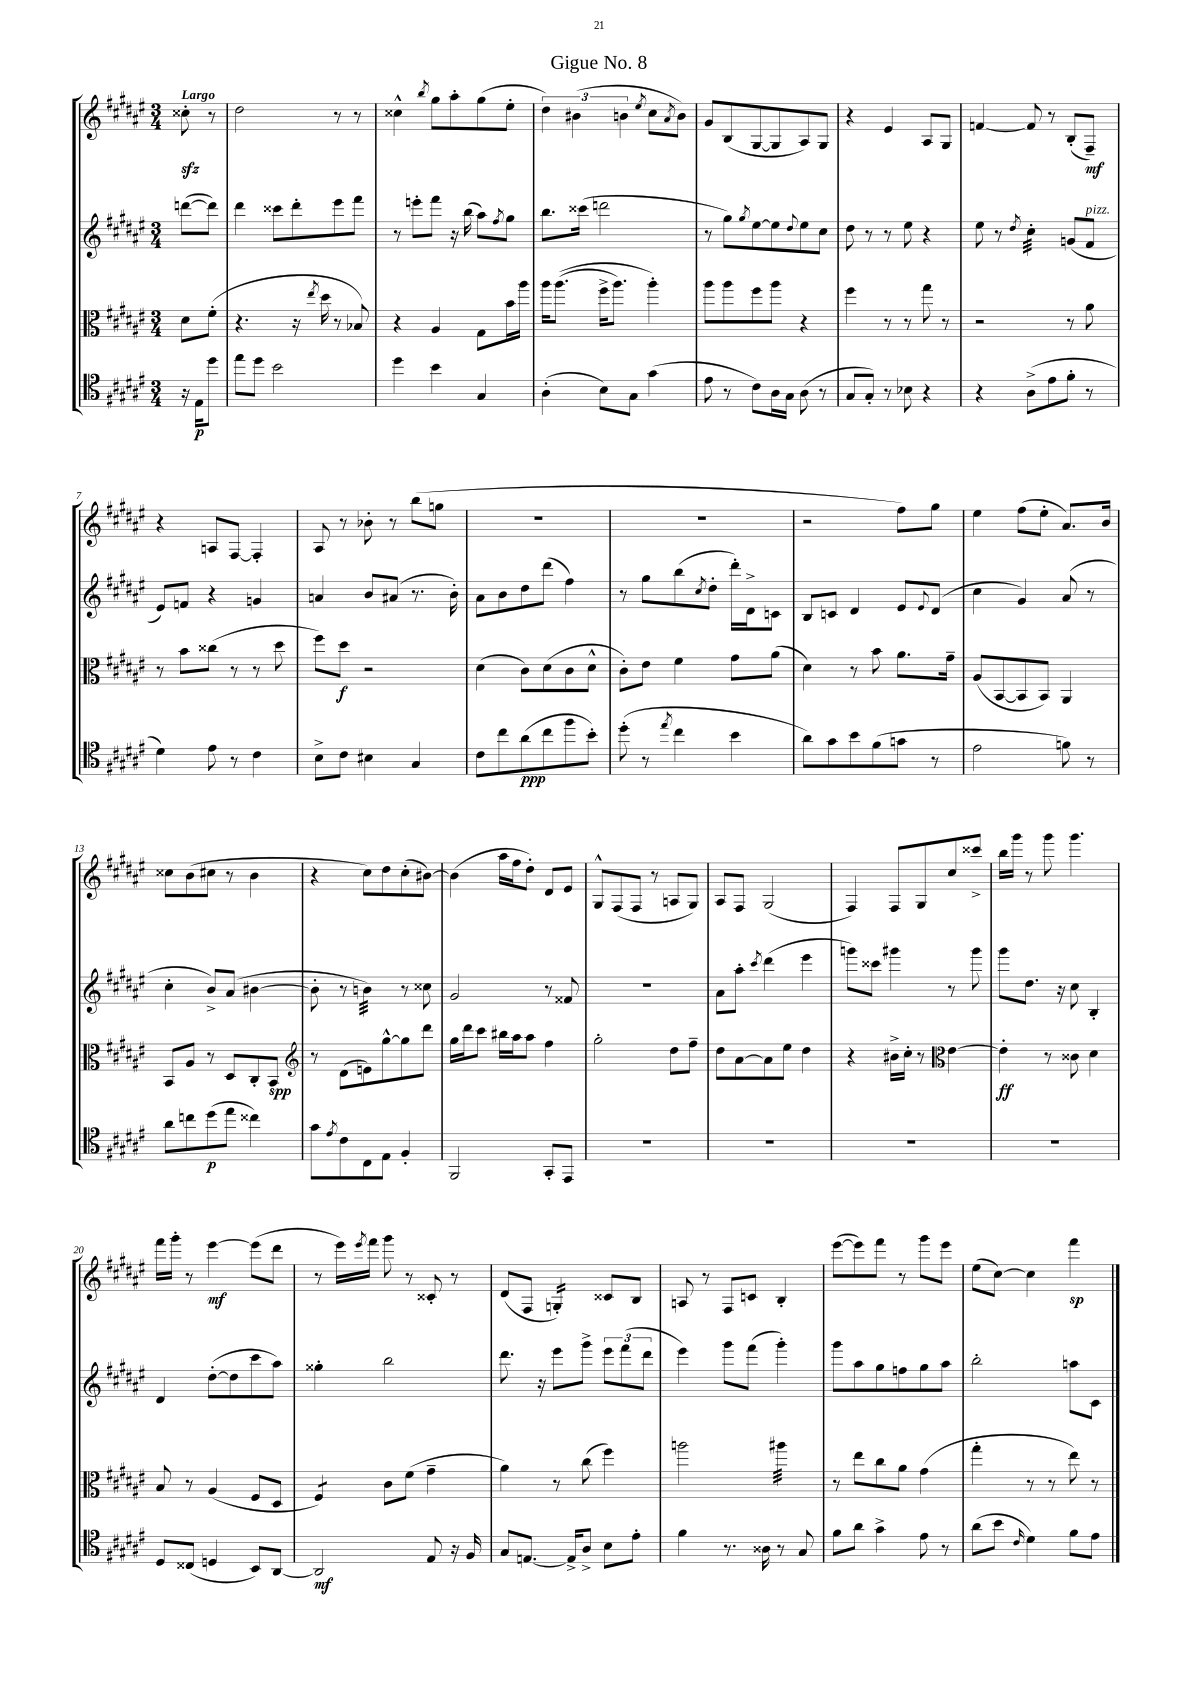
\header { title = "Gigue No. 8" }
<<
\new StaffGroup <<
\new Staff = "s0" {
    \clef treble \key fis \major \numericTimeSignature \time 3/4 \partial 4 \tempo "Largo"
    cisis''8-.\sfz r8 |
    dis''2 r8 r8 |
    cisis''4-^ \acciaccatura { b''8 } gis''8 ais''8-. gis''8( eis''8-. |
    \tuplet 3/2 { dis''4) bis'4( b'4 } \acciaccatura { eis''8 } cis''8 \acciaccatura { ais'8 } b'8) |
    gis'8 b8( gis8~ gis8 ais8) gis8 |
    r4 eis'4 ais8 gis8 |
    f'4~ f'8 r8 b8-.( fis8--\mf) |
    r4 a8 fis8~ fis4-. |
    ais8 r8 bes'8-. r8 b''8( g''8 |
    R2. |
    R2. |
    r2 fis''8) gis''8 |
    eis''4 fis''8( eis''8-. ais'8.) b'16 |
    cisis''8 b'8( cis''8 r8 b'4 |
    r4 cis''8) dis''8 cis''8-.( bis'8~) |
    bis'4( ais''16 fis''16 dis''8-.) dis'8 eis'8 |
    gis8-^ fis8( fis8 r8 a8 gis8) |
    ais8 fis8 gis2( |
    fis4) fis8 gis8 cis''8 cisis'''8-> |
    b''16 gis'''16 r8 gis'''8 gis'''4. |
    fis'''16 gis'''16-. r8 eis'''4~\mf eis'''8( dis'''8 |
    r8 eis'''16) \acciaccatura { eis'''8 } fis'''16 gis'''8 r8 cisis'8-. r8 |
    dis'8( fis8 g4:16-.) cisis'8 b8 |
    a8 r8 fis8 c'8 b4-. |
    eis'''8~( eis'''8) fis'''8 r8 gis'''8 eis'''8 |
    eis''8( cis''8~) cis''4 fis'''4\sp \bar "|." |
}
\new Staff = "s1" {
    \clef treble \key fis \major \numericTimeSignature \time 3/4 \partial 4
    d'''8~( d'''8) |
    dis'''4 cisis'''8 dis'''8-. eis'''8 fis'''8 |
    r8 e'''8-. fis'''8 r16 b''16( ais''8) \acciaccatura { fis''8 } gis''8 |
    b''8. cisis'''16( d'''2 |
    r8 gis''8) \acciaccatura { gis''8 } eis''8~ eis''8 \appoggiatura { dis''8 } eis''8 cis''8 |
    dis''8 r8 r8 eis''8 r4 |
    eis''8 r8 \acciaccatura { dis''8 } cis''4:32-. g'8( fis'8^\markup { \italic "pizz." } |
    eis'8) f'8 r4 g'4 |
    a'4 b'8 ais'8( r8. b'16-.) |
    ais'8 b'8 dis''8 dis'''8( fis''4) |
    r8 gis''8 b''8( \acciaccatura { cis''8 } dis''8-. dis'''16-.) dis'16-> c'8 |
    b8 c'8 dis'4 eis'8 \appoggiatura { eis'8 } dis'8( |
    cis''4 gis'4) ais'8( r8 |
    cis''4-. b'8->) ais'8( bis'4~ |
    bis'8-. r8 b'4:32) r8 cisis''8 |
    gis'2 r8 fisis'8 |
    R2. |
    ais'8 ais''8-. \acciaccatura { cis'''8 } dis'''4( eis'''4 |
    g'''8) cisis'''8 gis'''4 r8 gis'''8 |
    gis'''8 dis''8. r16 cis''8 b4-. |
    dis'4 dis''8~-.( dis''8 cis'''8 ais''8) |
    gisis''4-. b''2 |
    dis'''8. r16 eis'''8 gis'''8-> \tuplet 3/2 { eis'''8 fis'''8( dis'''8 } |
    eis'''4) gis'''8 fis'''8( gis'''4-.) |
    gis'''8 ais''8 gis''8 f''8 gis''8 ais''8 |
    b''2-. a''8 cis'8 \bar "|." |
}
\new Staff = "s2" {
    \clef alto \key fis \major \numericTimeSignature \time 3/4 \partial 4
    dis'8 fis'8-.( |
    r4. r16 \acciaccatura { eis''8 } dis''16 r8 bes8) |
    r4 ais4 gis8 b'16 ais''16 |
    ais''16 ais''8.(\( fis''16-> ais''8.) ais''4-.\) |
    ais''8 ais''8 fis''8 ais''8 r4 |
    fis''4 r8 r8 gis''8 r8 |
    r2 r8 ais'8 |
    r8 b'8 cisis''8( r8 r8 dis''8 |
    fis''8) dis''8\f r2 |
    dis'4( cis'8) dis'8( cis'8 dis'8-^ |
    cis'8-.) eis'8 fis'4 gis'8 ais'8( |
    dis'4) r8 b'8 ais'8. gis'16-- |
    ais8( b,8~ b,8 b,8) ais,4 |
    b,8 ais8 r8 dis8 cis8-. b,8\spp |
    \clef treble r8 dis'8( e'8) gis''8~-^ gis''8 dis'''8 |
    gis''16 dis'''16 cis'''8 bis''16 ais''16 ais''8 fis''4 |
    gis''2-. dis''8 fis''8-- |
    dis''8 ais'8~ ais'8 eis''8 dis''4 |
    r4 bis'16-> cis''16-. r8 \clef alto eis'4~ |
    eis'4-.\ff r8 cisis'8 dis'4 |
    b8 r8 ais4( fis8 dis8 |
    fis4:8) cis'8 fis'8( gis'4-- |
    ais'4) r8 cis''8( fis''4) |
    a''2 ais''4:32 |
    r8 eis''8 cis''8 ais'8 gis'4( |
    gis''4-. r8 r8 eis''8) r8 \bar "|." |
}
\new Staff = "s3" {
    \clef tenor \key fis \major \numericTimeSignature \time 3/4 \partial 4
    r16 eis16\p dis''8 |
    eis''8 dis''8 b'2 |
    dis''4 b'4 gis4 |
    ais4-.( b8) gis8 gis'4( |
    eis'8 r8 cis'8) ais16 gis16 ais8( r8 |
    gis8 gis8-.) r8 bes8 r4 |
    r4 ais8->( eis'8 fis'8-. r8 |
    dis'4) eis'8 r8 cis'4 |
    b8-> cis'8 bis4 gis4 |
    cis'8 cis''8 ais'8\ppp( cis''8 fis''8 b'8-.) |
    dis''8-.( r8 \acciaccatura { eis''8 } cis''4 b'4 |
    ais'8) gis'8 b'8 fis'8( g'8 r8 |
    eis'2 f'8) r8 |
    ais'8 c''8 dis''8\p( eis''8 cisis''4) |
    gis'8 \acciaccatura { eis'8 } cis'8 cis8 eis8 fis4-. |
    fis,2 gis,8-. eis,8 |
    R2. |
    R2. |
    R2. |
    R2. |
    dis8 cisis8( d4 b,8) ais,8~ |
    ais,2\mf eis8 r16 fis16 |
    gis8 e8.~ e16-> ais8-> b8 eis'8-. |
    fis'4 r8. aisis16 r8 gis8 |
    fis'8 ais'8 gis'4-> eis'8 r8 |
    ais'8( b'8 \grace { cis'16 } dis'4) fis'8 eis'8 \bar "|." |
}
>>
>>
